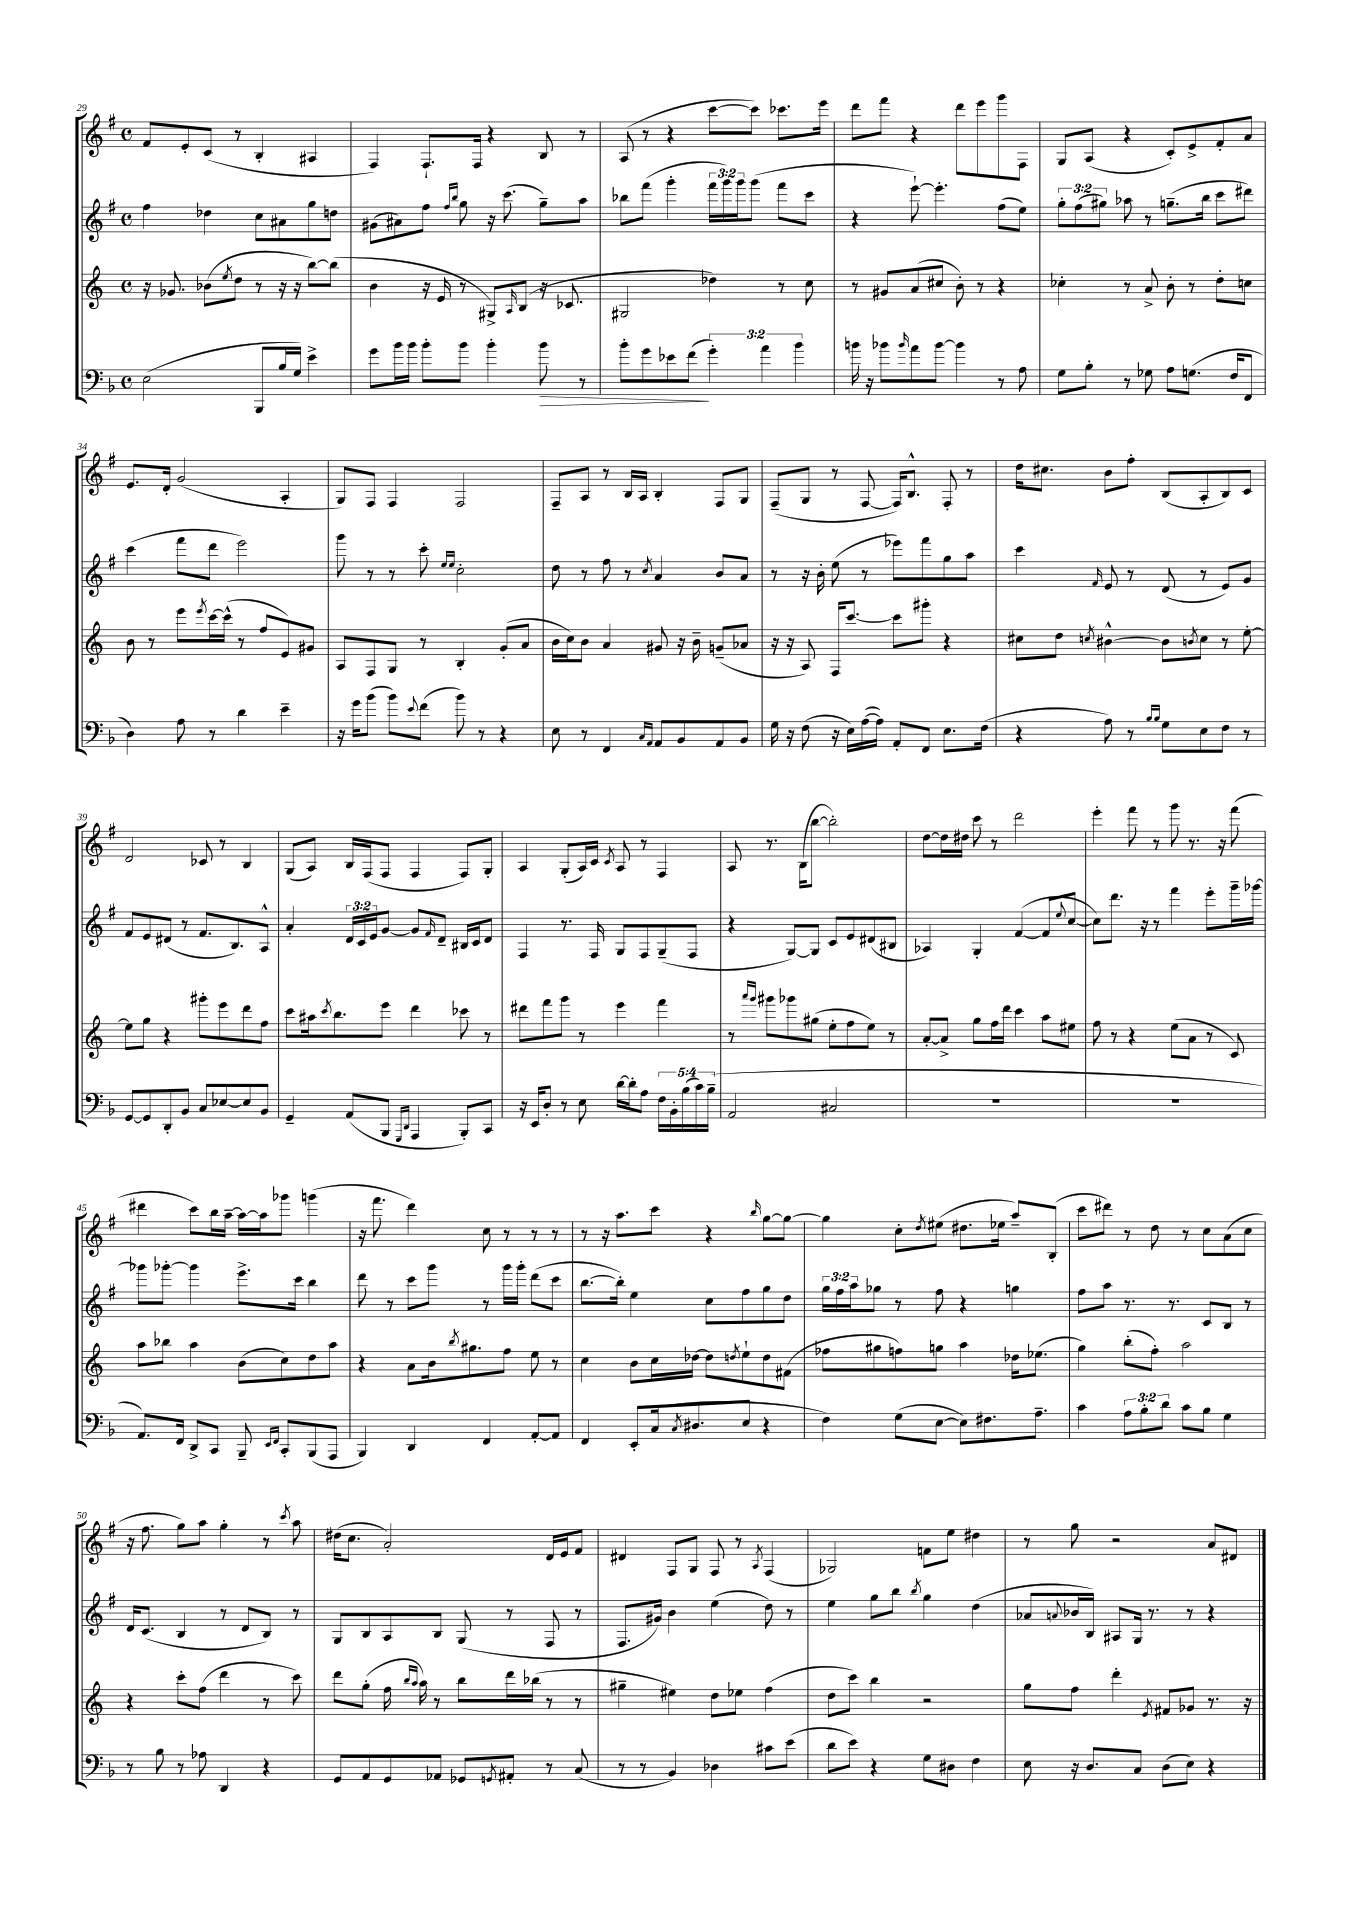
<<
\new StaffGroup <<
\new Staff = "s0" {
    \clef treble \key g \major \defaultTimeSignature \time 4/4
    fis'8 e'8-. c'8( r8 b4-. ais4 |
    fis4) fis8.-! fis16 r4 b8 r8 |
    a8( r8 r4 c'''8~ c'''8) ces'''8. e'''16 |
    d'''8 fis'''8 r4 d'''8 e'''8 g'''8 fis8 |
    g8 a8( r4 c'8-.) e'8-> fis'8-. a'8 |
    e'8. d'16-. g'2( a4-. |
    g8) fis8 fis4 fis2 |
    fis8-- a8 r8 b16 a16 b4-. fis8 g8 |
    fis8--( g8 r8 fis8~ fis16) b8.-^ fis8-. r8 |
    d''16 cis''8. b'8 fis''8-. b8( a8-. b8) c'8 |
    d'2 ces'8 r8 b4 |
    g8( a8) b16 fis16( fis8 fis4 fis8) g8-. |
    a4 g8-.( a16) c'16 \acciaccatura { c'8 } a8 r8 fis4 |
    a8 r8. b16( b''8~ b''2-.) |
    d''8~ d''16 dis''16 c'''8 r8 d'''2 |
    e'''4-. fis'''8 r8 g'''8 r8. r16 fis'''8( |
    dis'''4 c'''8) b''16 a''16~-- a''16~ a''16 ges'''8 g'''4( |
    r16 fis'''8. d'''4) c''8 r8 r8 r8 |
    r8 r16 a''8. c'''8 r4 \grace { b''16 } g''8~ g''8~ |
    g''4 c''8-. \acciaccatura { d''8 } eis''8( dis''8. ees''16 a''8--) b8-.( |
    c'''8 dis'''8) r8 d''8 r8 c''8 a'8( c''8 |
    r16 fis''8. g''8) a''8 g''4-. r8 \acciaccatura { c'''8 } a''8 |
    dis''16( c''8. a'2-.) d'16 e'16 fis'8 |
    dis'4 fis8 g8 fis8 r8 \acciaccatura { a8 } fis4( |
    ges2) f'8 e''8 dis''4 |
    r8 g''8 r2 a'8 dis'8 \bar "|." |
}
\new Staff = "s1" {
    \clef treble \key g \major \defaultTimeSignature \time 4/4 \override Staff.TupletNumber.text = #tuplet-number::calc-fraction-text
    fis''4 des''4 c''8 ais'8 g''8 d''8 |
    gis'8( ais'8) fis''8 \grace { fis''16 b''16 } g''8 r16 c'''8.( g''8--) a''8 |
    bes''8 fis'''8( g'''4-. \tuplet 3/2 { fis'''16 g'''16) g'''16 } g'''8( fis'''8 c'''8 |
    r4 e'''8~-!) e'''4.-. fis''8( e''8) |
    \tuplet 3/2 { g''8-. fis''8( gis''8) } aes''8 r8 g''8.--( b''16 c'''8 dis'''8) |
    c'''4( fis'''8 d'''8 e'''2) |
    g'''8 r8 r8 c'''8-. \grace { e''16 e''16 } c''2-. |
    d''8 r8 fis''8 r8 \acciaccatura { c''8 } a'4 b'8 a'8 |
    r8 r16 b'16-. e''8( r8 ees'''8) fis'''8 g''8 a''8 |
    c'''4 \grace { fis'16 } e'8 r8 d'8( r8 e'8) g'8 |
    fis'8 e'8 dis'8( r8 fis'8. b8.) a8-^ |
    a'4-. \tuplet 3/2 { d'16 c'16 e'16 } g'8~ g'8 \grace { fis'16 } d'8-- bis16 c'16 d'8 |
    fis4 r8. fis16 g8 fis8 g8--( fis8 |
    r4 g8~) g8 c'8 e'8 dis'8( bis8 |
    aes4) g4-. fis'4~( fis'8 \appoggiatura { e''8 } c''8~ |
    c''8) d'''8. r16 r8 fis'''4 e'''8-. g'''16-- ges'''16~ |
    ges'''8 ges'''8~-. ges'''4 e'''8.-> c'''16 b''4 |
    d'''8 r8 c'''8 g'''8 r8 g'''16 g'''16-. d'''8( c'''8 |
    b''8.~ b''16-.) e''4 c''8 fis''8 g''8 d''8 |
    \tuplet 3/2 { g''16 fis''16 a''16 } ges''8 r8 fis''8 r4 g''4 |
    fis''8 a''8 r8. r8. c'8 b8 r8 |
    d'16 c'8.( b4 r8 d'8 b8) r8 |
    g8 b8 a8 b8 g8( r8 fis8 r8 |
    fis8. gis'16) b'4 e''4( d''8) r8 |
    e''4 g''8 b''8 \acciaccatura { b''8 } g''4 d''4( |
    aes'8 \appoggiatura { a'8 } bes'16 b16) ais8 g16 r8. r8 r4 \bar "|." |
}
\new Staff = "s2" {
    \clef treble \key c \major \defaultTimeSignature \time 4/4
    r16 ges'8. bes'8( \acciaccatura { e''8 } d''8 r8 r16 r16 b''8~) b''8( |
    b'4 r16 e'16 r8 gis8->) \grace { a16 } b8( r16 ces'8. |
    gis2 des''4) r8 c''8 |
    r8 gis'8 a'8( cis''8 b'8-.) r8 r4 |
    ces''4-. r8 a'8-> b'8-. r8 d''8-. c''8 |
    b'8 r8 e'''8 \acciaccatura { e'''8 } c'''16~ c'''16-^( r8 f''8 e'8) gis'8 |
    a8 f8 g8 r8 b4-. g'8-.( a'8 |
    b'16 c''16) b'8 a'4 gis'8 r16 b'16-- g'8--( aes'8 |
    r16 r16 a8) f16 c'''8.~ c'''8 gis'''8-. r4 |
    cis''8 d''8 \acciaccatura { c''8 } bis'4~-^ bis'8 \acciaccatura { b'8 } c''8 r8 e''8~-. |
    e''8 g''8 r4 gis'''8-. e'''8 d'''8 f''8 |
    c'''8 ais''16 \acciaccatura { c'''8 } b''8. e'''8 d'''4 ces'''8 r8 |
    dis'''8 f'''8 g'''8 r8 e'''4 f'''4 |
    r8 \grace { a'''16 g'''16 } gis'''8 ges'''8 gis''8( e''8-. f''8 e''8) r8 |
    a'8~-. a'8-> g''8 f''16 d'''16 c'''4 a''8 eis''8 |
    f''8 r8 r4 e''8( a'8 r8 c'8) |
    a''8 bes''8 a''4 b'8( c''8) d''8 a''8 |
    r4 a'8 b'16 \acciaccatura { b''8 } gis''8. f''8 e''8 r8 |
    c''4 b'8 c''16 des''16~ des''8 \acciaccatura { d''8 } e''8-! d''8 fis'8( |
    fes''8 gis''8 f''8) g''8 a''4 des''16 ees''8.( |
    g''4) b''8-.( f''8-.) a''2 |
    r4 c'''8-. f''8( d'''4 r8 c'''8) |
    d'''8 g''8-.( f''16 \grace { b''16 a''16 } a''16) r8 b''8 d'''16 bes''16( r8 r8 |
    gis''4-- eis''4) d''8 ees''8 f''4( |
    d''8 c'''8) b''4 r2 |
    g''8 f''8 d'''4-. \acciaccatura { e'8 } fis'8 ges'8 r8. r16 \bar "|." |
}
\new Staff = "s3" {
    \clef bass \key f \major \defaultTimeSignature \time 4/4 \override Staff.TupletNumber.text = #tuplet-number::calc-fraction-text
    e2( bes,,8 bes16 g16) e'4-> |
    g'8 bes'16 bes'16 bes'8-. bes'8 bes'4-. bes'8\> r8 |
    bes'8-. g'8 ees'8 f'8\!( \tuplet 3/2 { g'4-.) a'4 bes'4 } |
    b'16 r16 bes'8 \grace { bes'16 } a'8 bes'8~ bes'4 r8 a8 |
    g8 bes8-. r8 ges8 a8 g8.( f16 f,8 |
    d4) a8 r8 d'4 e'4-- |
    r16 g'16 bes'8( bes'8) \appoggiatura { e'8 } f'8( bes'8) r8 r4 |
    e8 r8 f,4 \grace { c16 a,16 } a,8 bes,8 a,8 bes,8 |
    g16 r16 f8( r16 e16) a16~( a16) a,8-. f,8 e8. f16( |
    r4 a8) r8 \grace { bes16 bes16 } g8 e8 f8 r8 |
    g,8~ g,8 d,8-. bes,8 c8 ees8~ ees8 bes,8 |
    g,4-- a,8( bes,,8 \grace { g,,16 d,16 } a,,4 bes,,8-.) c,8 |
    r16 e,16 d8-. r8 e8 d'16~ d'16-. a8 \tuplet 5/4 { f16 bes,16-. bes16( c'16) bes16--( } |
    a,2 cis2 |
    R1 |
    R1 |
    a,8.) f,16 d,8-> c,8 bes,,8-- \grace { e,16 f,16 } c,8-. bes,,8( a,,8 |
    bes,,4) d,4 f,4 a,8~-. a,8 |
    f,4 e,8-. c16( \acciaccatura { c8 } dis8. e8 r4 |
    f4) g8( e8~ e8) fis8. a8.-- |
    c'4 \tuplet 3/2 { a8 bes8-. d'8 } c'8 bes8 g4 |
    r8 bes8 r8 aes8 d,4 r4 |
    g,8 a,8 g,8 aes,8 ges,8 \acciaccatura { g,8 } ais,8-. r8 c8( |
    r8 r8 bes,4) des4 cis'8 e'8( |
    d'8 e'8) r4 g8 dis8 f4 |
    e8 r16 d8. c8 d8( e8) r4 \bar "|." |
}
>>
>>
\layout { \context { \Score currentBarNumber = #29 } }
